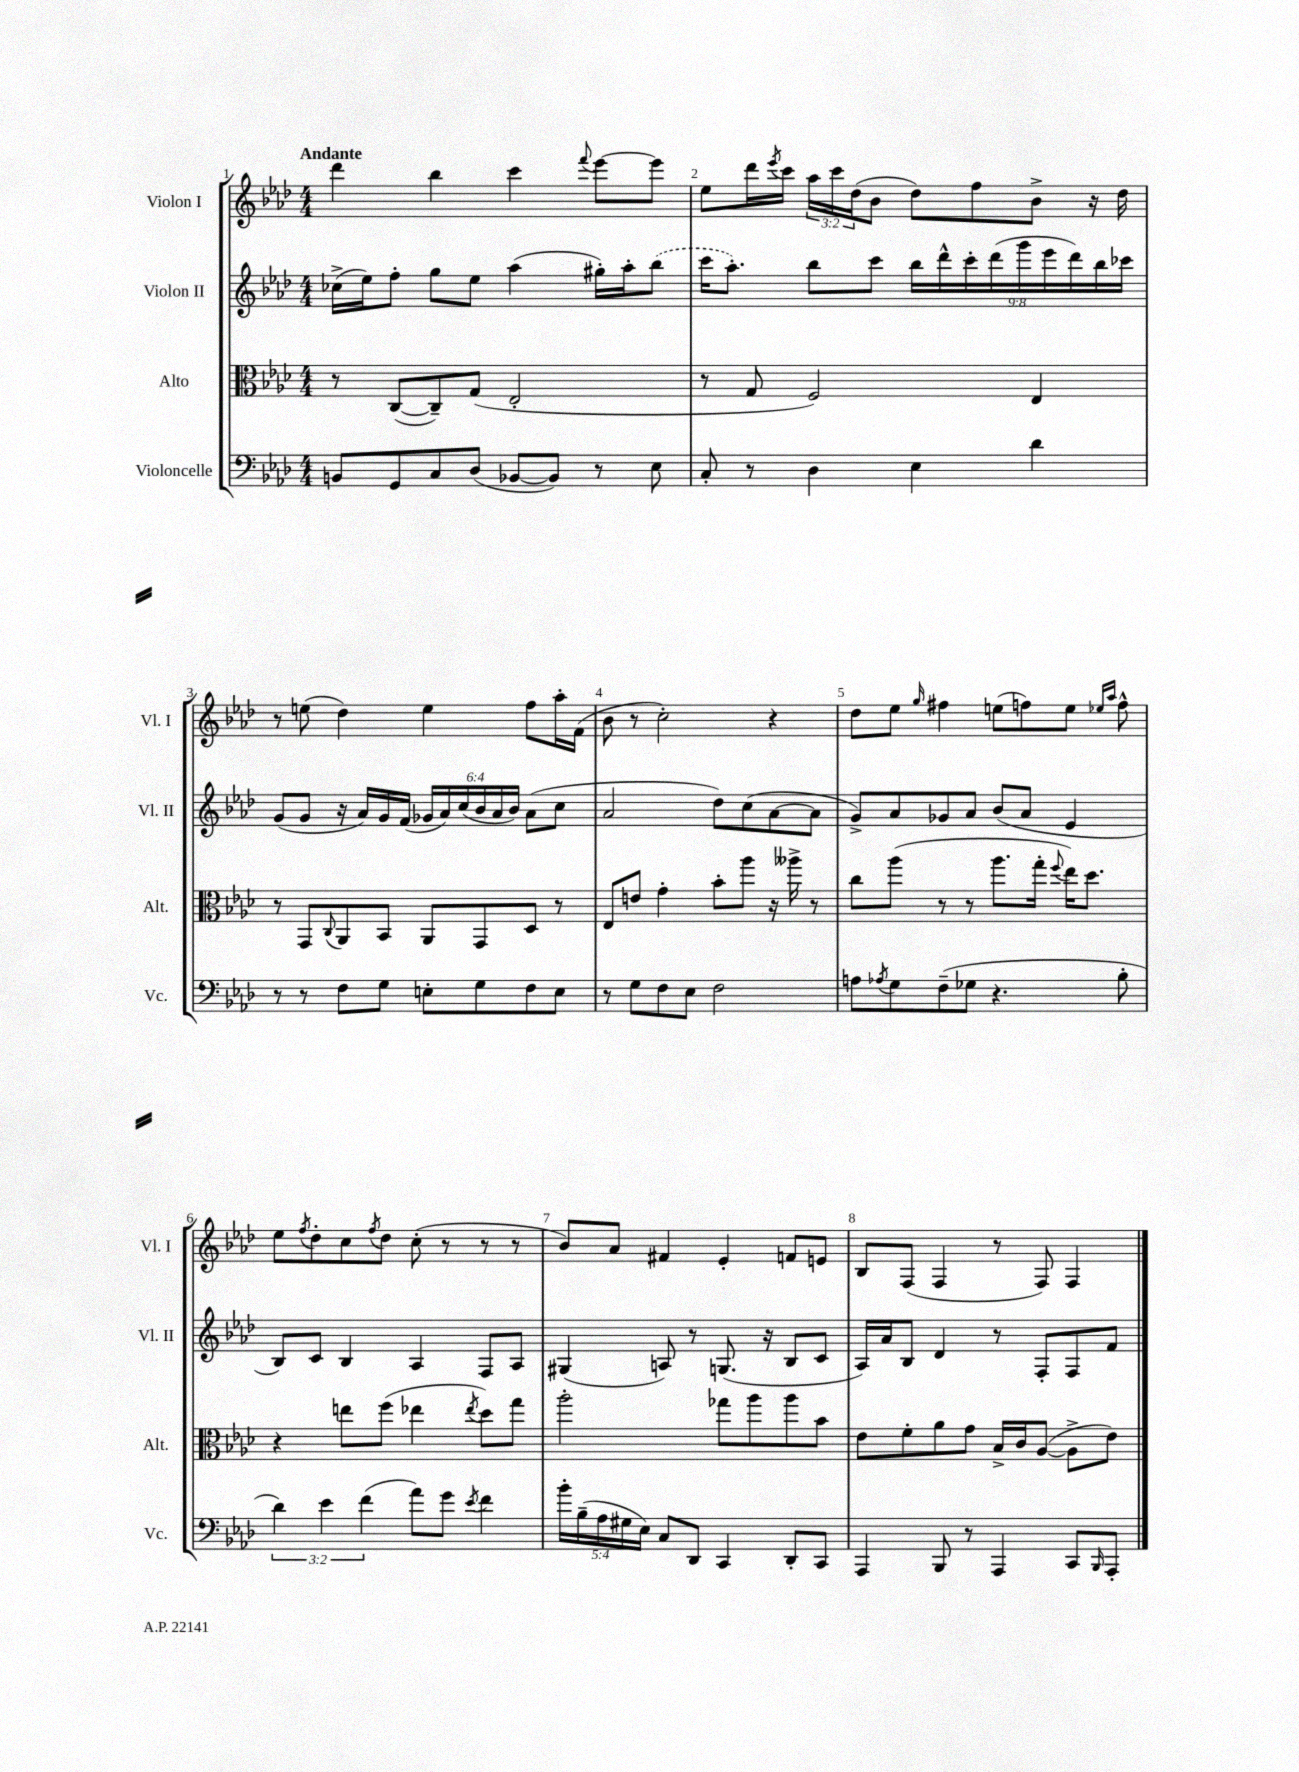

**kern	**kern	**kern	**kern
*part4	*part3	*part2	*part1
*staff4	*staff3	*staff2	*staff1
*I"Violoncelle	*I"Alto	*I"Violon II	*I"Violon I
*I'Vc.	*I'Alt.	*I'Vl. II	*I'Vl. I
*clefF4	*clefC3	*clefG2	*clefG2
*k[b-e-a-d-]	*k[b-e-a-d-]	*k[b-e-a-d-]	*k[b-e-a-d-]
*M4/4	*M4/4	*M4/4	*M4/4
=1	=1	=1	=1
!	!	!	!LO:TX:a:B:t=Andante
8BBn/L	8r	(16cc-X^\LL	4ddd-\
.	.	16ee-\J)	.
8GG/	([8C/L	8ff'\J	.
8C/	8C~/])	8gg\L	4bb-\
(8D-/J	(8G/J	8ee-\J	.
[8BB-X/L	2E-'/	(4aa-\	4ccc\
8BB-/J])	.	.	.
.	.	.	8qqfff/
8r	.	16gg#X'\LL)	[8eee-\L
.	.	16aa-'\J	.
8E-\	.	(8bb-\J	8eee-\J]
=2	=2	=2	=2
8C'/	8r	16ccc\KL	8ee-\L
.	.	8.aa-'\J)	.
8r	8G/	.	16ddd-\L
.	.	.	8qeee-/
.	.	.	16ccc\JJ
4D-\	2F/)	8bb-\L	24aa-\LL
.	.	.	24ccc\
.	.	.	(24dd-\J
.	.	8ccc\J	8b-\J
4E-\	.	18bb-\LL	8dd-\L)
.	.	18ddd-^^\	.
.	.	18ccc'\	.
.	.	.	8ff\
.	.	(18ddd-\	.
.	.	18ggg\	.
4d-\	4E-/	.	8b-^\J
.	.	18eee-\	.
.	.	18ddd-\)	.
.	.	.	16r
.	.	18bb-\	.
.	.	.	16dd-\
.	.	18ccc-X\JJ	.
!!LO:LB:g=z
=3	=3	=3	=3
8r	8r	(8g/L	8r
8r	8GG/L	8g/J	(8een\
.	8qqC/	.	.
8F\L	8AA-/	16r	4dd-\)
.	.	16a-/LL)	.
8G\J	8BB-/J	16g/	.
.	.	(16f/JJ	.
8En'\L	8AA-/L	24g-X/LL	4ee\
.	.	24a-/)	.
.	.	(24cc/	.
8G\	8GG/	24b-/	.
.	.	24a-/	.
.	.	24b-/JJ)	.
8F\	8D-/J	(8a-\L	8ff\L
8E\J	8r	8cc\J	16aa-'\L
.	.	.	(16f\JJ
=4	=4	=4	=4
8r	8E-/L	2a-/	8b-\
8G\L	8en/J	.	8r
8F\	4g'\	.	2cc'\)
8E-\J	.	.	.
2F\	8b-'\L	8dd-\L)	.
.	8aa-\J	(8cc\	.
.	16r	[8a-\	4r
.	16aa--X^\	.	.
.	8r	8a-\J]	.
=5	=5	=5	=5
8An\L	8cc\L	8g^/L)	8dd-\L
8qA-X/	.	.	.
8G\	(8aa-\J	8a-/	8ee-\J
.	.	.	16qqgg/
(8F~\	8r	8g-X/	4ff#X\
8G-X\J	8r	8a-/J	.
4.r	8.aa-\L	(8b-/L	(8een\L
.	.	8a-/J	8ffn\)
.	16gg'\Jk	.	.
.	8qqff/	.	.
.	16ee-\KL)	4e-/	8ee\J
.	8.dd-\J	.	.
.	.	.	16qqee-X/LL
.	.	.	16qqaa-/JJ
8B-'\	.	.	8ff^^\
!!LO:LB:g=z
=6	=6	=6	=6
6d-\)	4r	8B-/L)	8ee-\L
.	.	.	8qff/
.	.	8c/J	8dd-'\
6e-\	.	.	.
.	8een\L	4B-/	8cc\
(6f\	.	.	.
.	.	.	8qff/
.	(8ff\J	.	8dd-\J
8a-\L)	4ee-X\	4A-/	(8cc'\
8g\J	.	.	8r
8qe-/	8qee-/	.	.
4f\	8dd-\L)	8F/L	8r
.	8gg\J	8A-/J	8r
=7	=7	=7	=7
20b-'\LL	2aa-'\	(4G#X/	8b-/L)
(20B-~\	.	.	.
20A-\	.	.	.
.	.	.	8a-/J
20G#X\	.	.	.
20E-\JJ)	.	.	.
8C/L	.	8An/)	4f#X/
8DD-/J	.	8r	.
4CC/	8gg-X\L	(8.Gn/	4e-'/
.	8aa-\	.	.
.	.	16r	.
8DD-'/L	8aa-\	8B-/L	8fn/L
8CC/J	8b-\J	8c/J	8en/J
=8	=8	=8	=8
4AAA-/	8e-\L	16A-/LL)	8B-/L
.	.	16a-/J	.
.	8f'\	8B-/J	(8F/J
8BBB-/	8a-\	4d-/	4F/
8r	8g\J	.	.
4AAA-/	16B-^/LL	8r	8r
.	16c/J	.	.
.	([8A-/J	8F'/L	8F/)
8CC/L	8A-^\L]	8F/	4F/
16qqBBB-/	.	.	.
8AAA-'/J	8e-\J)	8f/J	.
==	==	==	==
*-	*-	*-	*-
